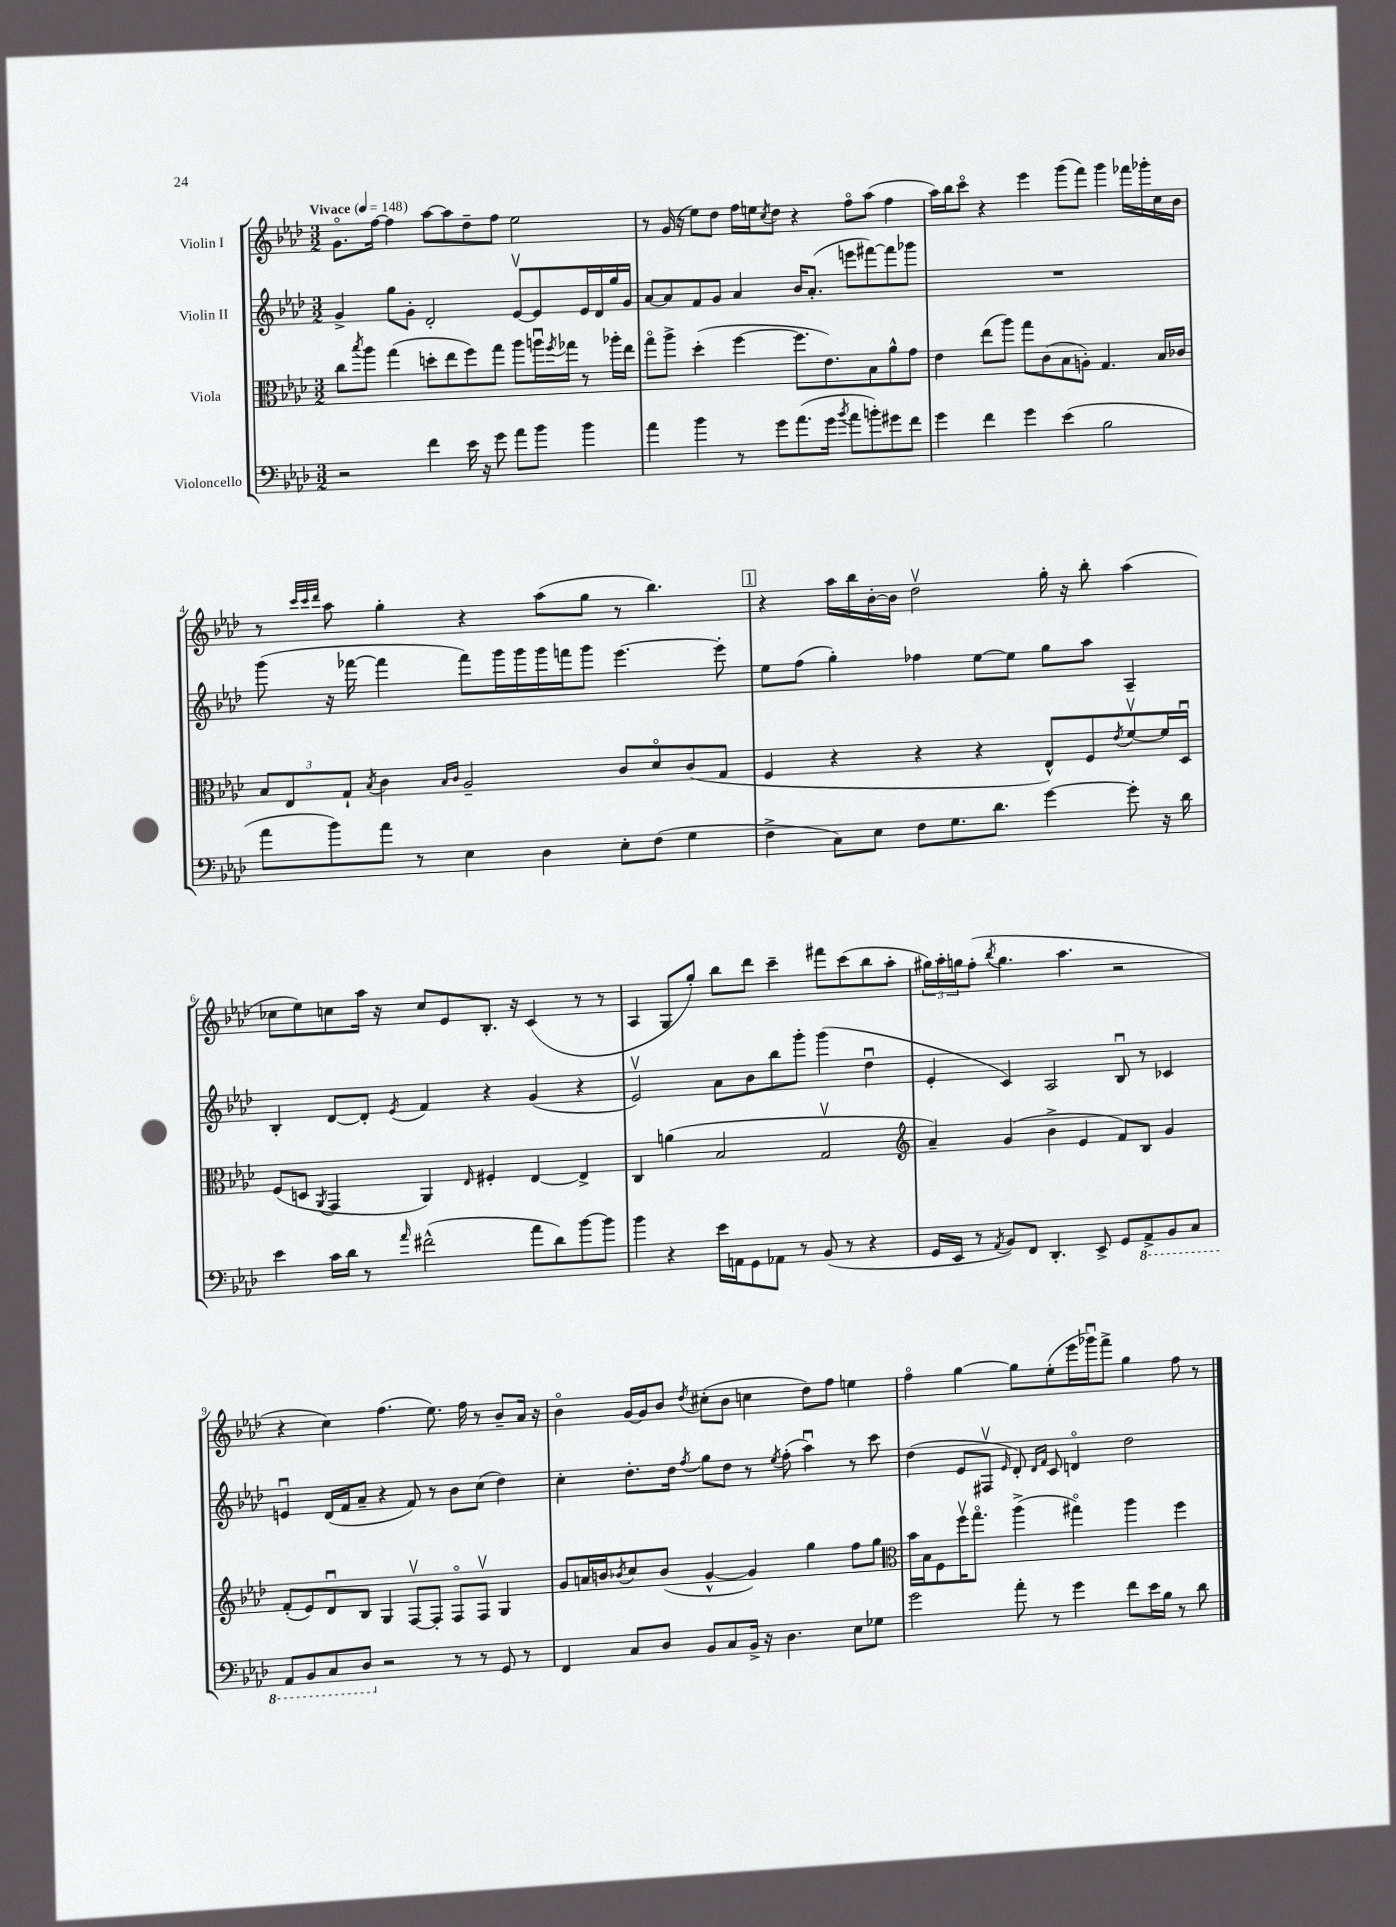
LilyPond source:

<<
\new StaffGroup <<
\new Staff = "s0" \with { instrumentName = "Violin I" } {
    \clef treble \key aes \major \numericTimeSignature \time 3/2 \tempo "Vivace" 4 = 148
    g'8.\flageolet f''16~ f''4 aes''8~ aes''8 des''8-- f''8 ees''2 |
    r8 g'16( r16 ees''8) des''8 f''16 e''16 \acciaccatura { c''8 } des''8 r4 f''8\flageolet aes''8( f''4 |
    aes''16) bes''16 c'''8\flageolet r4 ees'''4 g'''8( f'''8) g'''4 fes'''16 ges'''16-. c''16 bes'16 |
    r8 \grace { c'''32 c'''32 des'''32 } aes''8 g''4-. r4 aes''8( g''8 r8 bes''4.) |
    \mark \markup { \box "1" } r4 aes''16 bes''16 bes'16~-. bes'16 des''2\upbow g''16-. r16 bes''8-. aes''4( |
    ces''8 ees''8) c''8 aes''16 r16 c''8 ees'8 bes8.-. r16 c'4( r8 r8 |
    aes4 g8 g''8-.) bes''8 des'''8 c'''4-- fis'''8 c'''8( bes''8 aes''8-. |
    \tuplet 3/2 { gis''16) aes''16-. g''16 } f''8-.( \acciaccatura { bes''8 } g''4. aes''4. r2 |
    r4 c''4) f''4.( ees''8.) f''16 r8 bes'8-- aes'16 r16 |
    bes'4\flageolet g'16~ g'16 bes'8 \acciaccatura { des''8 } cis''8-.( bes'8 c''4 des''8) f''8 e''4 |
    f''4\flageolet g''4~ g''8 ees''8-.( ees'''16 ges'''16\downbow) f'''8-> g''4 f''8 r8 \bar "|." |
}
\new Staff = "s1" \with { instrumentName = "Violin II" } {
    \clef treble \key aes \major \numericTimeSignature \time 3/2
    g'4-> g''8 g'8-. des'2-. ees'8~\upbow ees'8 ees'16 des'16 g''16 g'16 |
    aes'8~ aes'8 f'8 g'8 aes'4 bes'16 aes'8.-.( e'''8 fis'''8~) fis'''8 ges'''8 |
    R1. |
    g'''8( r16 fes'''16~ fes'''4 fes'''8) g'''16 g'''16 g'''16 f'''16 g'''8 ees'''4.~ ees'''8-. |
    \mark \markup { \box "1" } ees''8 f''8( g''4-.) fes''4 ees''8~ ees''8 g''8 aes''8 aes4-- |
    bes4-. des'8~ des'8-. \acciaccatura { ees'8 } f'4 r4 g'4( r4 |
    ees'2\upbow) aes'8 bes'8 bes''8 g'''8-. g'''4( des''4\downbow |
    ees'4-. c'4) aes2 bes8\downbow r8 ces'4 |
    e'4\downbow des'16( f'16 aes'8-- r4 f'8) r8 bes'8 c''8( des''4) |
    c''4-. des''8.-. des''16 \acciaccatura { f''8 } g''8 des''8 r8 \acciaccatura { ees''8 } f''8-.( aes''4\downbow) r8 c'''8 |
    des''4( ees'8 fis8\upbow \grace { ees'16 } des'8-.) \grace { des'16 f'16 } c'8 d'4\flageolet des''2 \bar "|." |
}
\new Staff = "s2" \with { instrumentName = "Viola" } {
    \clef alto \key aes \major \numericTimeSignature \time 3/2
    c''8 \acciaccatura { bes''8 } aes''8 g''4( d''8-. ees''8 f''8) g''8 aes''8 a''16\downbow \acciaccatura { f''8 } ges''16 r8 aes''16-. ees''16 |
    g''8\flageolet aes''8-> des''4-.( f''4~ f''8. ees'8.) bes8 aes'8-^ g'8 |
    ees'4 ees''8( aes''8) g''8 c'8( bes8 a8-.) g4. bes16 ces'16 |
    \tuplet 3/2 { bes8 ees8 g8-! } \acciaccatura { bes8 } c'4 \grace { bes16 c'16 } aes2-- c'8 des'8\flageolet c'8( g8 |
    \mark \markup { \box "1" } f4 r4 r4 r4 ees8-^) f8 \acciaccatura { ees'8 } f'8~\upbow f'16 des16\downbow |
    f8( d8 \acciaccatura { aes,8 } g,4 aes,4) \grace { ees16 } fis4-. ees4~ ees4-> |
    c4 a'4( bes2 g2\upbow |
    \clef treble aes'4--) g'4( bes'4-> ees'4 f'8) bes8 g'4 |
    f'8-.( ees'8) des'8\downbow bes8 g4 f8~\upbow f8-. f8\flageolet f8\upbow g4 |
    g'8 a'16 b'16 \acciaccatura { bes'8 } c''8 bes'8( g'4~-^ g'4) g''4 f''8 g''8 |
    \clef alto bes'16 bes16 f8 f''16\upbow g''8.\flageolet aes''4->( gis''4\flageolet) aes''4 f''4 \bar "|." |
}
\new Staff = "s3" \with { instrumentName = "Violoncello" } {
    \clef bass \key aes \major \numericTimeSignature \time 3/2
    r2 f'4 ees'16 r16 g'8 aes'8 bes'8 bes'4 |
    aes'4 bes'4 r8 g'8 aes'8.( g'16 \acciaccatura { bes'8 } aes'8 b'8-.) gis'8 f'8 |
    g'4 f'4 g'4 ees'4( bes2 |
    aes'8 bes'8) aes'8 r8 ees4 des4 ees8-. f8( g4 |
    \mark \markup { \box "1" } f4-> c8) ees8 f8 g8. des'8. g'4~ g'8-. r16 des'16 |
    ees'4 c'16 des'16 r8 \grace { aes'16 } fis'2-^( aes'8 des'8) bes'8~ bes'8 |
    bes'4 r4 ees'16 a,16 g,8 aes,8 r8 bes,8( r8 r4 |
    g,16 ees,16 r8 \acciaccatura { aes,8 } bes,8) f,8 des,4.-. ees,8-> g,8 \ottava #-1 aes,,8-> bes,,8 c,8 |
    aes,,8 bes,,8 c,8 des,8 \ottava #0 r2 r8 r8 g,8 r8 |
    f,4 c8 des8 bes,8 c8 bes,16-> r16 des4. ees8 ges8 |
    g'2 aes'8-. r8 g'4 f'8 ees'16 bes16 r8 des'8 \bar "|." |
}
>>
>>
